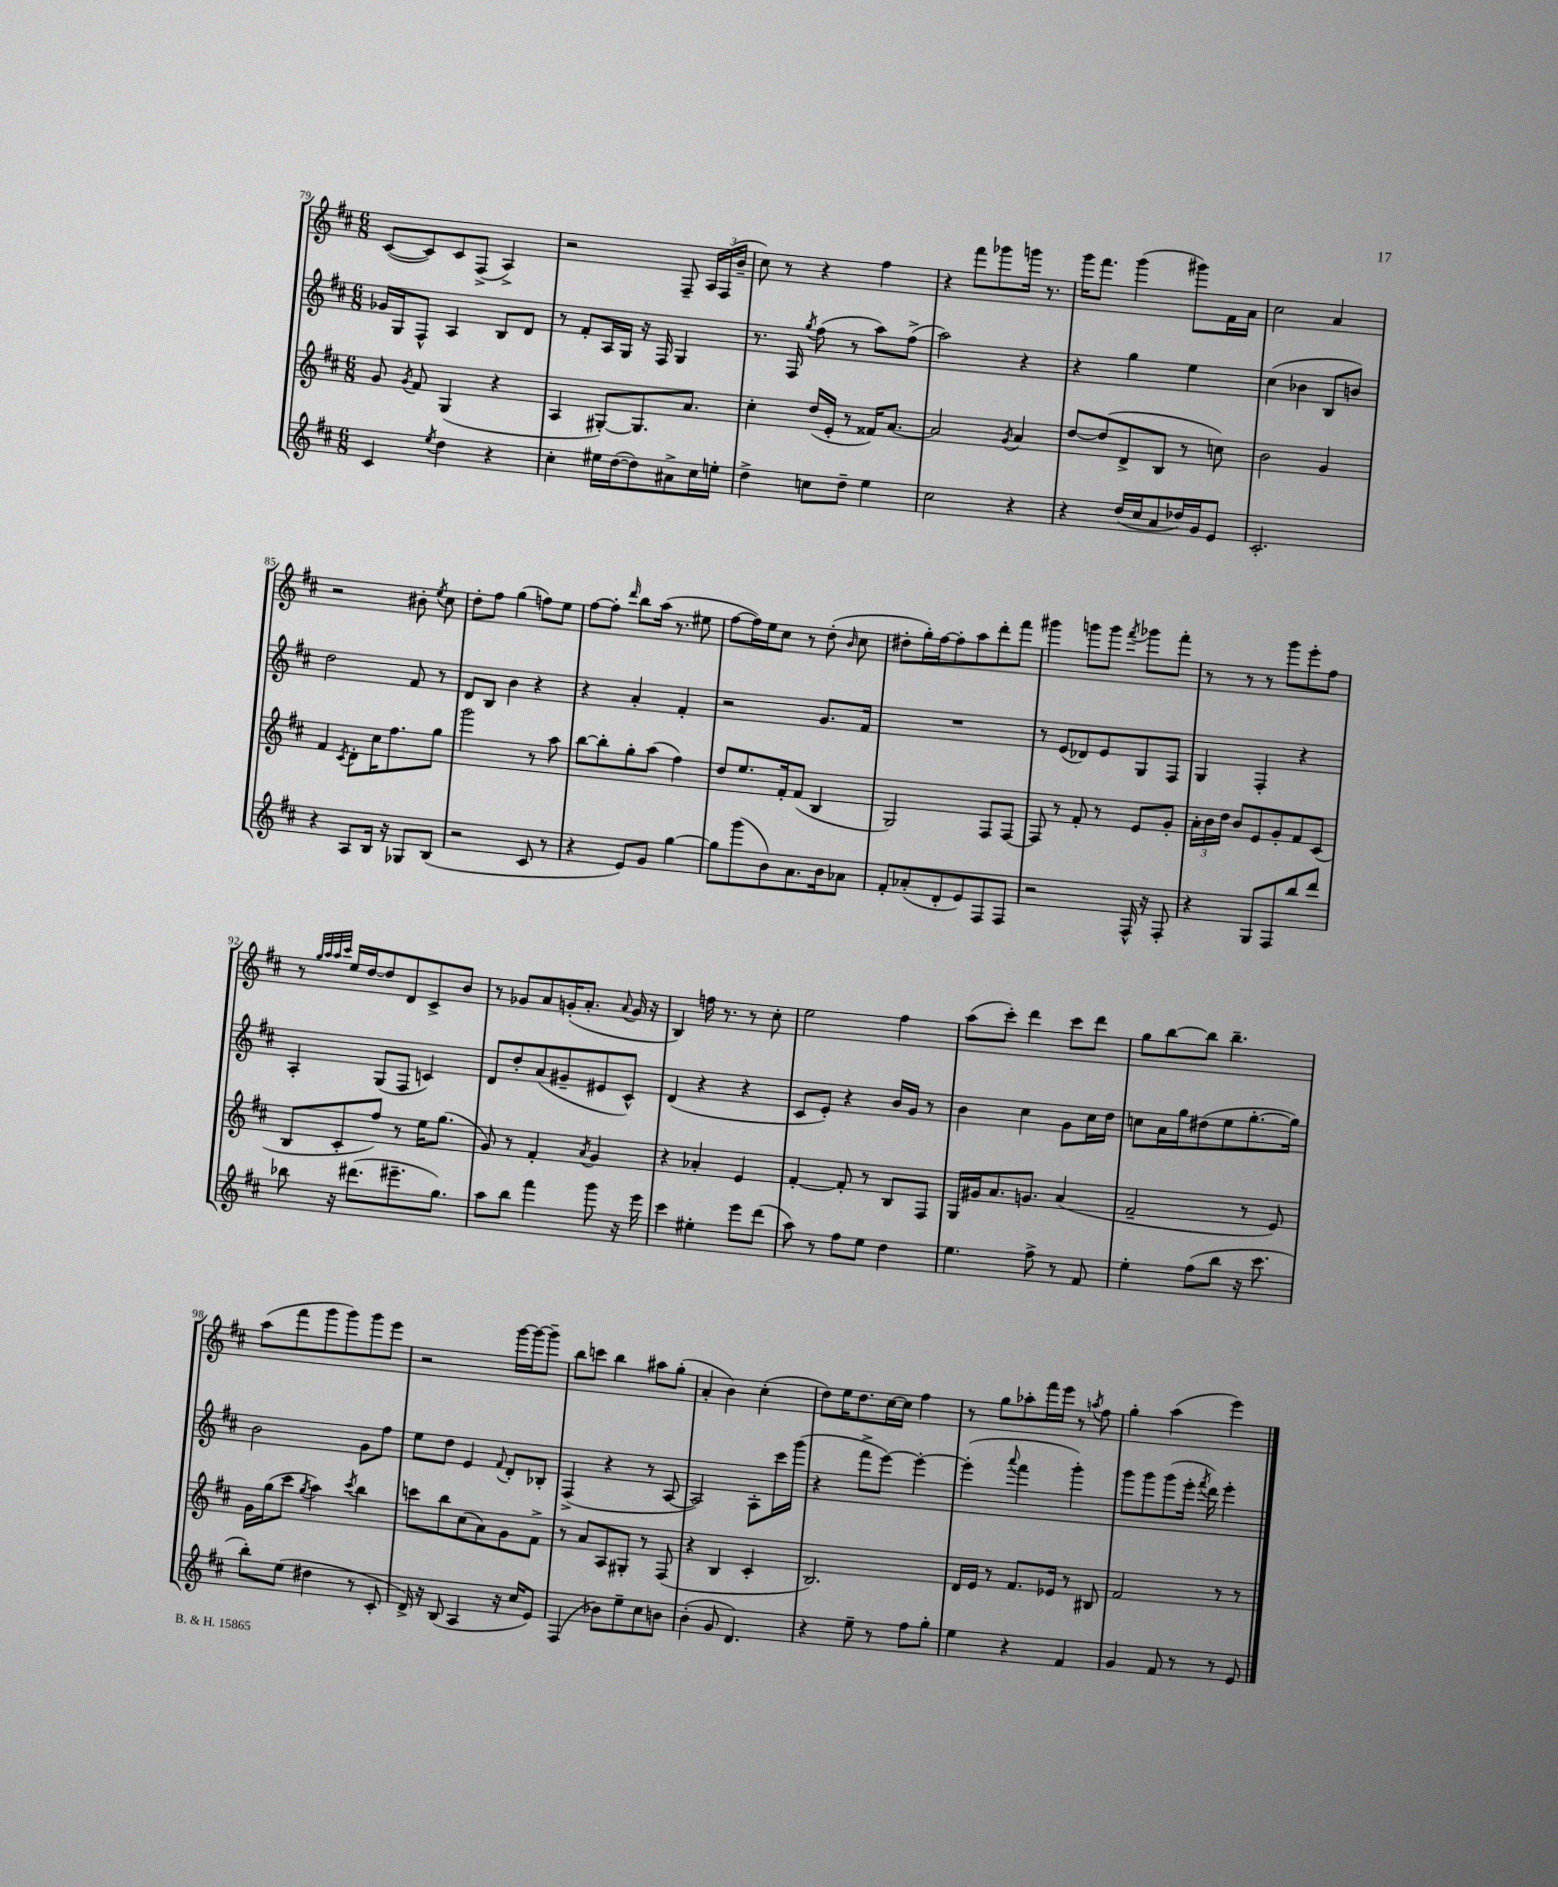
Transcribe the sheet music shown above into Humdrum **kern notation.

**kern	**kern	**kern	**kern
*staff4	*staff3	*staff2	*staff1
*clefG2	*clefG2	*clefG2	*clefG2
*k[f#c#]	*k[f#c#]	*k[f#c#]	*k[f#c#]
*M6/8	*M6/8	*M6/8	*M6/8
4c#	8g	16g-	([8c#
.	.	16G	.
.	8qg	.	.
.	8f#	8F#^^	8c#])
8qee	.	.	.
4dd	(4G	4A	8c#
.	.	.	(8F#^
4r	4r	8B	4A^)
.	.	8d	.
=	=	=	=
4cc#'	4A	8r	2r
.	.	8f#'	.
16ee#	[8G#')	16A	.
([16dd	.	16G	.
8dd])	8.G#]	16r	.
.	.	16F#	.
8a#^	.	4G	8F#~
.	8.a	.	.
16cc#	.	.	24A
.	.	.	(24F#
16ee'	.	.	.
.	.	.	24b~
=	=	=	=
4dd^	4cc#'	8.r	8cc#)
.	.	.	8r
.	.	16F#	.
.	.	8qgg	.
8cc	(16dd	(8ff#	4r
.	16e'	.	.
8dd~	8r	8r	.
4ee	16f##)	8aa)	4ff#
.	[8.a	.	.
.	.	(8ff#^	.
=	=	=	=
2cc#	2a]	2aa)	4r
.	.	.	8fff#
.	.	.	8ggg-
.	8qg	.	.
4r	4a	4r	16ggg
.	.	.	8.r
=	=	=	=
4r	[8dd	4r	16ggg
.	.	.	8.fff#
.	(8dd]	.	.
(16dd	8d^	4gg	(4ggg
16cc#	.	.	.
8a	8B	.	.
16dd-)	8r	4ee	8ggg#)
16g	.	.	.
8e	8cc)	.	16f#
.	.	.	16a
=	=	=	=
2.c#'	2b	(4cc#	2cc#
.	.	4b-	.
.	4g	8B	4a
.	.	8b)	.
=	=	=	=
4r	4f#	2dd	2r
.	8qc#	.	.
8A	8d'	.	.
16B	16cc#	.	.
16r	8.ff#	.	.
8G-	.	8f#	8b#'
.	.	.	8qee
(8B	8gg	8r	8cc#
=	=	=	=
2r	2ggg	8d	8dd'
.	.	8B	8ff#
.	.	4b	(4gg
8c#	8r	4r	8ff)
8r	8aa	.	8ee
=	=	=	=
4r	[8bb	4r	[8ff#
.	8bb']	.	8ff#']
.	.	.	16qqddd
8e)	8gg'	4a'	8bb
8g	(8aa	.	(16aa
.	.	.	8.r
[4gg	4ff#)	4f#'	.
.	.	.	8ee#
=	=	=	=
8gg]	8dd	2r	[8ff#
(8ggg	8.ee	.	16ff#])
.	.	.	16ee
8b)	.	.	8cc#
.	16f#'	.	.
8.a	(8f#	.	8r
.	4B	8.g	(8dd'
16b	.	.	.
.	.	.	16qqb
8a-	.	.	8cc#
.	.	16f#	.
=	=	=	=
8f#'	2G)	2.r	8dd#'
(8a-'	.	.	16gg')
.	.	.	[16ff#
8d'	.	.	8ff#']
8e)	.	.	8aa
8F#	8F#	.	8ddd'
8F#	[8F#	.	8fff#
=	=	=	=
2r	8F#]	8r	4ggg#
.	8r	(8e	.
.	8f#'	8d-)	8ggg
.	8r	8e	8ggg
.	.	.	8qfff#
16F#^^	8e	8G	8ggg-
16r	.	.	.
8F#'	8g'	8F#	8fff#'
=	=	=	=
4r	24a'	4G	8r
.	24b	.	.
.	24dd	.	.
.	8b	.	8r
8G	8e	4F#'	8r
8F#	8g'	.	8ggg
8bb	8f#	4r	8eee'
8ddd	(8c#	.	8ff#
=	=	=	=
8bb-	8B	4A'	8r
.	.	.	32qqgg
.	.	.	32qqaa
.	.	.	32qqaa
.	.	.	32qqccc#
16r	8c#'	.	16ee
(8.ddd#	.	.	[16dd
.	8ff#)	(8G	8dd]
8.eee#~	8r	8F#	8d
.	16ee	4c)	8c#^
8.gg)	(8.gg	.	.
.	.	.	8b
=	=	=	=
8aa	8g)	8d	8r
8bb	8r	8dd'	8g-
4fff#	4f#'	(8a	8a
.	.	8g#~	(16g'
.	.	.	8.a'
.	8qa	.	.
8ggg	4g	8e#	.
.	.	.	8qqa
16r	.	8c#^^)	16g
16eee	.	.	16r
=	=	=	=
4ccc#	4r	(4d	4B)
4ee#'	4a-'	4r	16ff
.	.	.	8.r
8eee	4e	4r	8r
(8ddd	.	.	8cc#'
=	=	=	=
8aa)	[4f#'	8c#	2ee
8r	.	8e')	.
8ff#	8f#']	4r	.
8ee	8r	.	.
4dd	8B	16b	4ff#
.	.	16g	.
.	8F#	8r	.
=	=	=	=
4.ee	16G	4b	(8aa
.	16g#	.	.
.	8.a	.	8ccc#')
.	.	4cc#	4ddd
.	8.g	.	.
8ff#^	.	.	.
8r	(4a	8g	8ccc#
8f#	.	16cc#	8ddd
.	.	16dd	.
=	=	=	=
4ee'	2f#~	8cc	8gg
.	.	16a	[8bb
.	.	16gg	.
(8ff#	.	(8dd#	8bb]
8bb	.	8ee	4.bb~
16r	8r	[8.gg'	.
8.ccc#	.	.	.
.	8e)	.	.
.	.	16gg])	.
=	=	=	=
8bb')	16g	2b	(8aa
.	(16gg	.	.
(8ee	8ccc#	.	8fff#
.	8qgg	.	.
4dd#	4aa)	.	8ggg
.	.	.	8ggg)
.	8qccc#	.	.
8r	4bb	8g	8ggg
8c#'	.	8ff#	8eee
=	=	=	=
16d^)	8ccc	8ee	2r
16r	.	.	.
(8B	8bb	8dd	.
4A	(8cc#	4e	.
.	8a)	.	.
.	.	8qqf#	.
16r	8g	8d'	[16ggg
16cc#	.	.	16ggg_
8e)	8f#^	8B-'	8ggg~]
=	=	=	=
(4F#	8r	(4F#^	8bb
.	8a	.	8ccc
8b-)	8A	4r	4bb
8ee~	8G#'	.	.
8cc#	8r	8r	8aa#
8b	(8F#	[8A	(8gg'
=	=	=	=
(4b'	4r	2A])	4a'
8g	4B	.	4b)
4.d)	.	.	.
.	4c#'	8A'	(4cc#'
.	.	16ccc#	.
.	.	(16ggg	.
=	=	=	=
4r	2.B)	4r	8dd)
.	.	.	16ee
.	.	.	8.dd
8ee~	.	8fff#^	.
8r	.	[8eee)	[16cc#
.	.	.	16cc#]
8ff#	.	4eee'_	4ff#
8gg'	.	.	.
=	=	=	=
4ee	16d	(4eee']	8r
.	16e	.	.
.	8r	.	8gg
.	.	8qqaaa	.
4r	8.f#	4fff#	8aa-'
.	.	.	16fff#
.	16e-	.	16eee
4f#	8r	4ggg')	8r
.	.	.	8qaa
.	8B#	.	8ff#
=	=	=	=
4g	2f#	8ggg	4gg'
.	.	8ggg	.
8f#	.	(8ggg	(4aa
8r	.	16eee'	.
.	.	8qfff#	.
.	.	16ddd)	.
8r	8r	4eee'	4eee)
8e	8r	.	.
==	==	==	==
*-	*-	*-	*-
